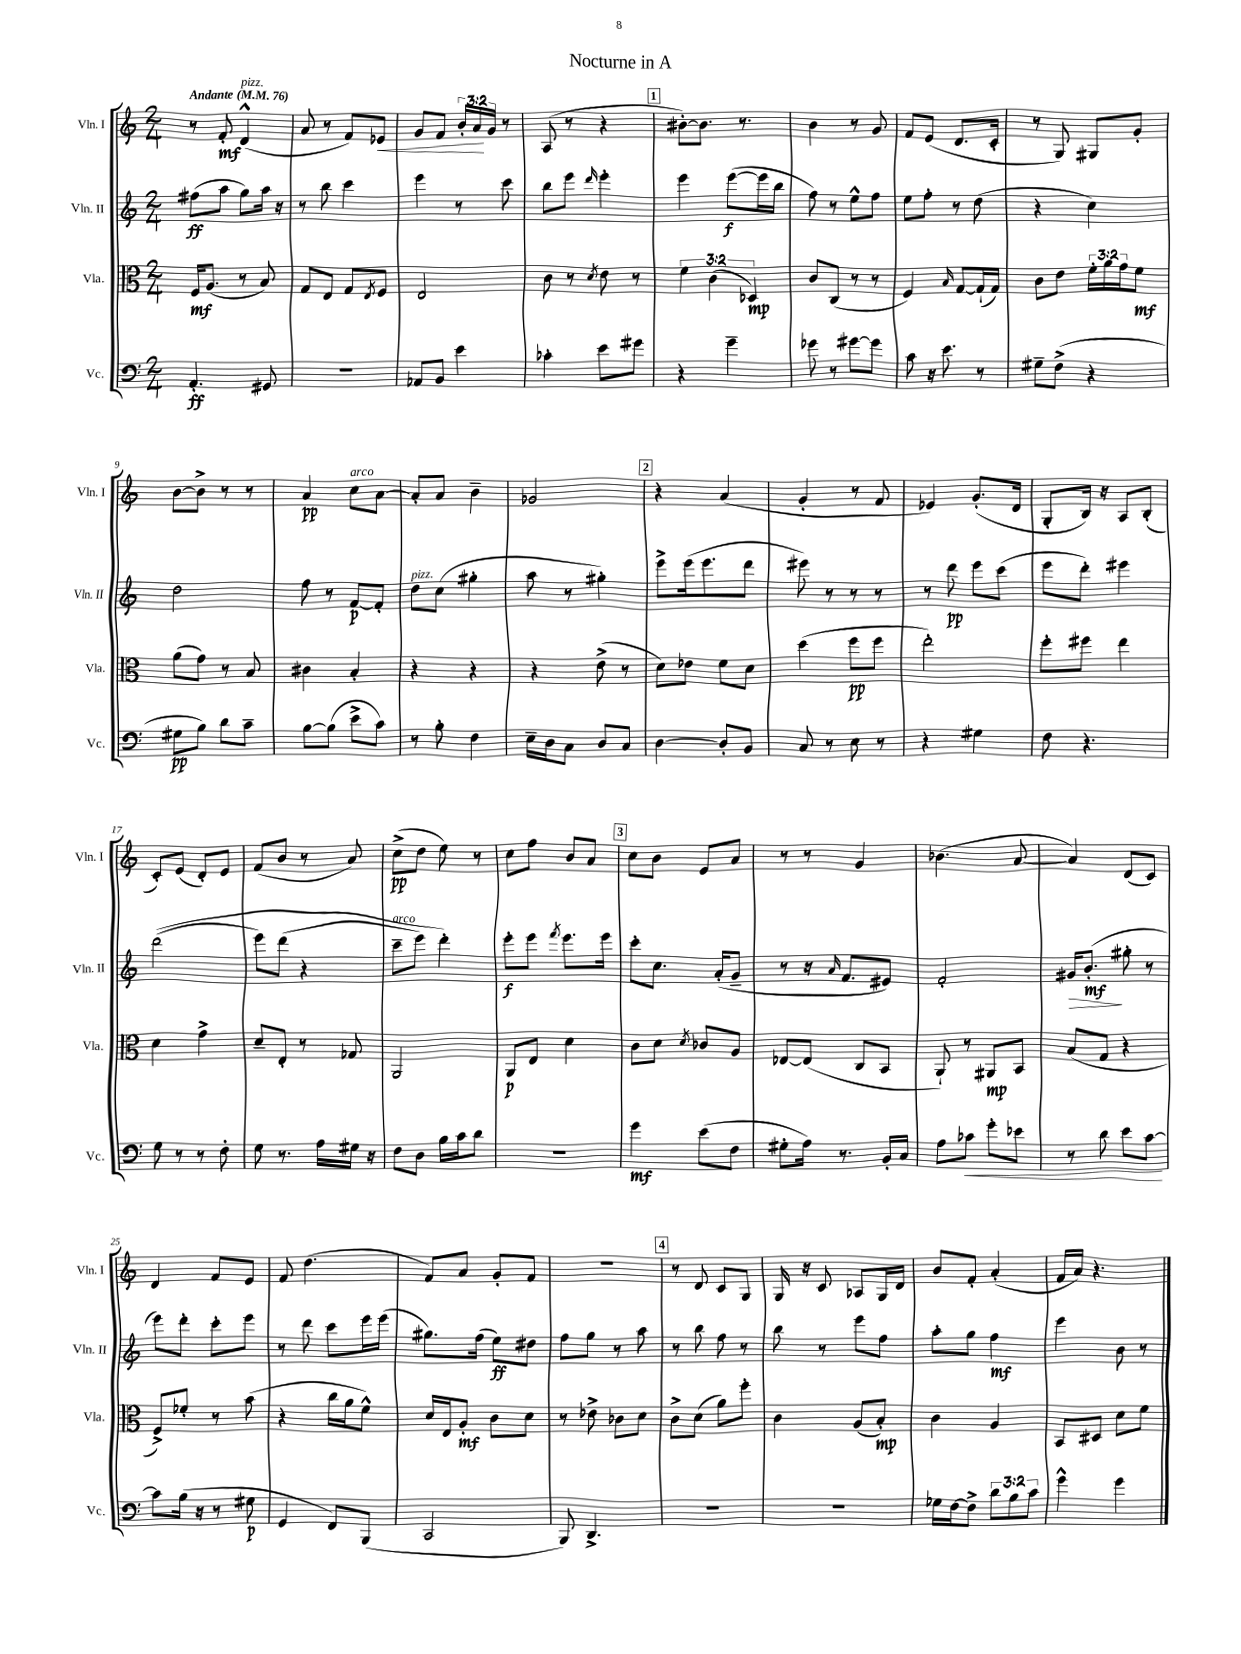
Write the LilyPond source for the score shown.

\header { title = "Nocturne in A" }
<<
\new StaffGroup <<
\new Staff = "s0" \with { instrumentName = "Vln. I" shortInstrumentName = "Vln. I" } {
    \clef treble \key c \major \numericTimeSignature \time 2/4 \override Staff.TupletNumber.text = #tuplet-number::calc-fraction-text \tempo "Andante" 4 = 76
    r8 f'8-.\mf d'4-^^\markup { \italic "pizz." }( |
    a'8 r8 f'8) ees'8\< |
    g'8 f'8 \tuplet 3/2 { b'16-. a'16\! g'16 } r8 |
    a8( r8 r4 |
    \mark \markup { \box "1" } bis'8~-.) bis'8. r8. |
    b'4 r8 g'8 |
    f'8 e'8( d'8. c'16-. |
    r8 g8) gis8 g'8-. |
    b'8~ b'8-> r8 r8 |
    a'4\pp c''8^\markup { \italic "arco" } a'8~ |
    a'8-. a'8 b'4-- |
    ges'2 |
    \mark \markup { \box "2" } r4 a'4( |
    g'4-. r8 f'8 |
    ees'4) g'8.-.( d'16 |
    g8-. b16) r16 a8 b8-.( |
    c'8-.) e'8( d'8-.) e'8 |
    f'8( b'8 r8 a'8) |
    c''8->\pp( d''8 e''8) r8 |
    c''8 f''8 b'8 a'8 |
    \mark \markup { \box "3" } c''8 b'8 e'8 a'8 |
    r8 r8 g'4 |
    bes'4.( a'8~ |
    a'4) d'8( c'8) |
    d'4 f'8 e'8 |
    f'8 d''4.( |
    f'8) a'8 g'8-. f'8 |
    r2 |
    \mark \markup { \box "4" } r8 d'8 c'8 g8 |
    g16 r16 c'8 aes8 g16 d'16 |
    b'8 f'8-. a'4-.( |
    f'16 a'16) r4. \bar "|." |
}
\new Staff = "s1" \with { instrumentName = "Vln. II" shortInstrumentName = "Vln. II" } {
    \clef treble \key c \major \numericTimeSignature \time 2/4
    fis''8\ff( a''8 g''8) a''16 r16 |
    r8 b''8 c'''4 |
    e'''4 r8 c'''8 |
    b''8 e'''8 \grace { d'''16 } e'''4-. |
    \mark \markup { \box "1" } e'''4 e'''8~\f( e'''16 b''16 |
    f''8) r8 e''8-^ f''8 |
    e''8 f''8-. r8 d''8( |
    r4 c''4) |
    d''2 |
    f''8 r8 f'8~\p f'8-. |
    d''8^\markup { \italic "pizz." } c''8( gis''4-. |
    a''8 r8 gis''4-.) |
    \mark \markup { \box "2" } e'''8-> e'''16( e'''8. d'''8 |
    eis'''8) r8 r8 r8 |
    r8 d'''8\pp e'''8 c'''8( |
    e'''8 d'''8-.) eis'''4 |
    d'''2(\( |
    e'''8) d'''8( r4 |
    c'''8--^\markup { \italic "arco" } e'''8) d'''4-.\) |
    e'''8-.\f e'''8 \acciaccatura { f'''8 } e'''8. e'''16 |
    \mark \markup { \box "3" } c'''8-. c''8. a'16-.( g'8-- |
    r8 r16 \grace { a'16 } f'8. eis'8) |
    f'2-. |
    gis'16\> b'8.-.\mf\!( gis''8-. r8 |
    e'''8) d'''8-. c'''8-. e'''8 |
    r8 d'''8 c'''8 e'''16 e'''16( |
    gis''8.) f''16( e''8\ff) dis''8 |
    f''8 g''8 r8 a''8 |
    \mark \markup { \box "4" } r8 b''8 f''8 r8 |
    b''8 r8 e'''8 f''8 |
    a''8-. g''8 f''4\mf |
    e'''4 b'8 r8 \bar "|." |
}
\new Staff = "s2" \with { instrumentName = "Vla." shortInstrumentName = "Vla." } {
    \clef alto \key c \major \numericTimeSignature \time 2/4 \override Staff.TupletNumber.text = #tuplet-number::calc-fraction-text
    f16\mf a8.( r8 b8) |
    g8 e8 g8 \acciaccatura { e8 } f8 |
    e2 |
    c'8 r8 \acciaccatura { d'8 } e'8 r8 |
    \mark \markup { \box "1" } \tuplet 3/2 { f'4 c'4( des4\mp) } |
    c'8 c8( r8 r8 |
    f4) \grace { b16 } g8~ g16-!( g16) |
    c'8 e'8 \tuplet 3/2 { f'16-. a'16 g'16 } f'8\mf |
    a'8( g'8) r8 b8 |
    cis'4 b4-. |
    r4 r4 |
    r4 e'8->( r8 |
    \mark \markup { \box "2" } d'8) ees'8 f'8 d'8 |
    d''4( f''8\pp f''8 |
    e''2-.) |
    f''8-. fis''8 e''4 |
    d'4 g'4-> |
    d'8-- e8-. r8 ges8 |
    a,2 |
    a,8\p e8 d'4 |
    \mark \markup { \box "3" } c'8 d'8 \acciaccatura { d'8 } ces'8 a8 |
    ees8~ ees8( c8 b,8 |
    a,8-!) r8 ais,8\mp b,8 |
    b8( g8 r4 |
    f8->) fes'8-. r8 b'8( |
    r4 c''16 a'16 f'8-^) |
    d'16 e16 a8-.\mf c'8 d'8 |
    r8 ees'8-> ces'8 d'8 |
    \mark \markup { \box "4" } c'8-> d'8( a'8) f''8-. |
    c'4 a8( b8-.\mp) |
    c'4 a4 |
    b,8 dis8 d'8 f'8 \bar "|." |
}
\new Staff = "s3" \with { instrumentName = "Vc." shortInstrumentName = "Vc." } {
    \clef bass \key c \major \numericTimeSignature \time 2/4 \override Staff.TupletNumber.text = #tuplet-number::calc-fraction-text
    a,4.-.\ff gis,8 |
    r2 |
    aes,8 b,8 e'4 |
    ces'4-. e'8 gis'8 |
    \mark \markup { \box "1" } r4 g'4-- |
    ges'8 r8 gis'8~ gis'8 |
    c'8 r16 e'8. r8 |
    gis8-- f8->( r4 |
    gis8\pp b8) d'8 c'8-- |
    b8~ b8( e'8-> c'8) |
    r8 b8-. f4 |
    e16-- d16 c8 d8 c8 |
    \mark \markup { \box "2" } d4~ d8-. b,8 |
    c8 r8 e8 r8 |
    r4 gis4 |
    f8 r4. |
    g8 r8 r8 f8-. |
    g8 r8. a16 gis16 r16 |
    f8 d8 b16 c'16 d'8 |
    R2 |
    \mark \markup { \box "3" } g'4\mf e'8( f8 |
    gis8-. a16) r8. b,16-. c16 |
    a8 ces'8\< g'8-. ees'8 |
    r8 d'8 e'8 c'8~\! |
    c'8 b16( r16 r8 gis8\p |
    g,4 f,8) b,,8( |
    c,2 |
    b,,8) d,4.-> |
    \mark \markup { \box "4" } R2 |
    R2 |
    ges16 f16~ f8-> \tuplet 3/2 { d'8 b8 c'8 } |
    g'4-^ g'4 \bar "|." |
}
>>
>>
